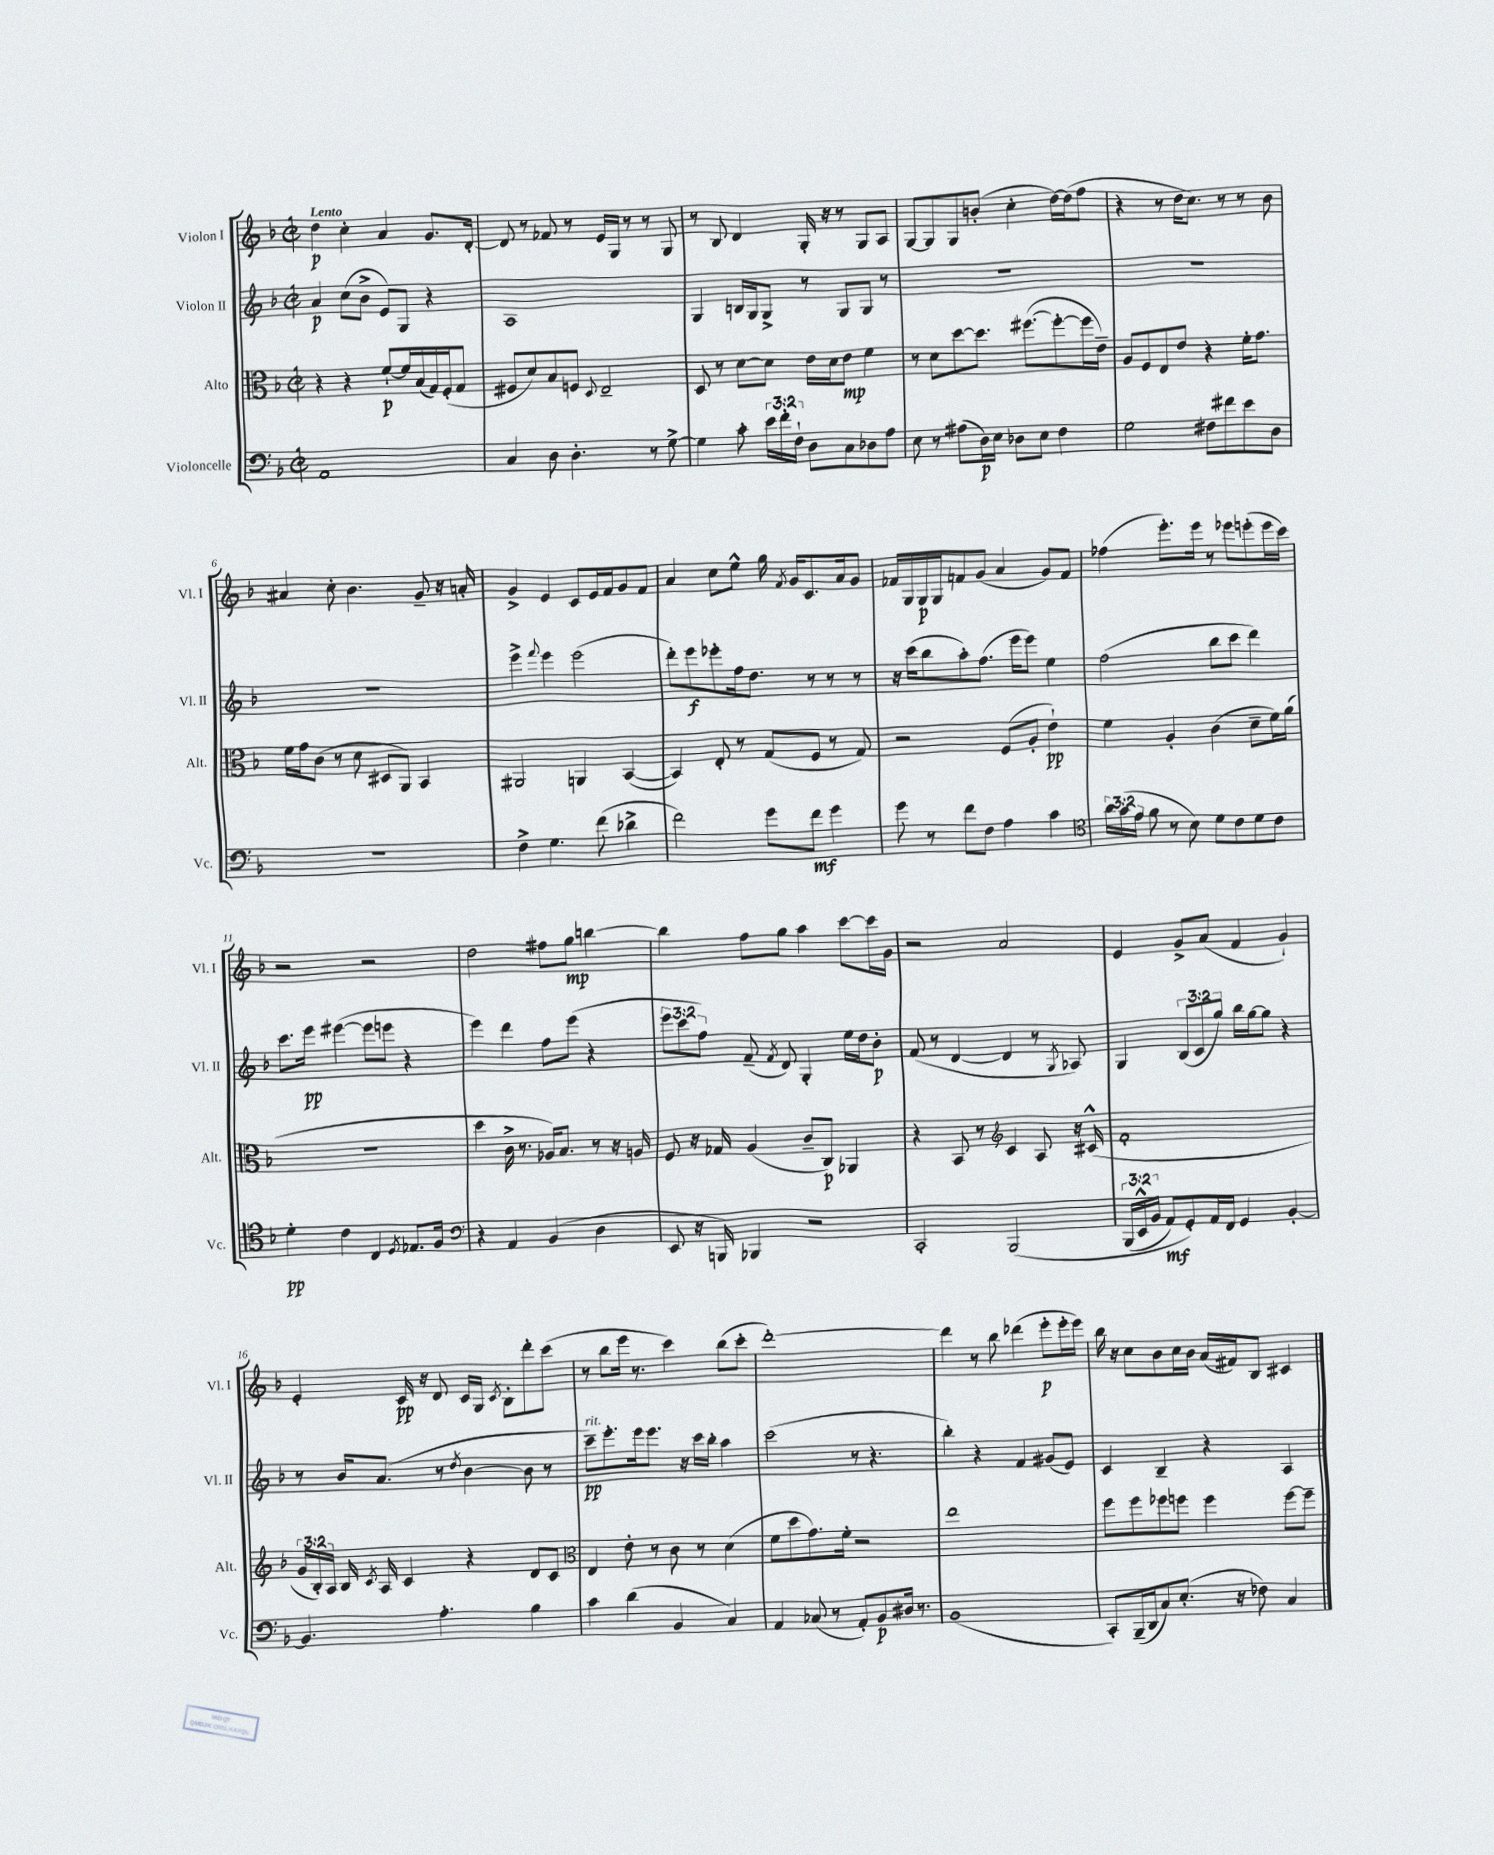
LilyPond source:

<<
\new StaffGroup <<
\new Staff = "s0" \with { instrumentName = "Violon I" shortInstrumentName = "Vl. I" } {
    \clef treble \key f \major \defaultTimeSignature \time 2/2 \tempo "Lento"
    \autoBeamOff d''4\p c''4-. a'4 g'8.[ d'16]~-. |
    d'8 r8 fes'8 r8 e'16[ g16] r8 r8 g8 |
    r8 bes8 d'4 g16-. r16 r8 g8[ a8] |
    g8[~ g8 g8 b'8]-.( c''4-. d''16[~) d''16( f''8] |
    r4 r8 d''16[ c''8.]) r8 r8 bes'8 |
    ais'4 c''8-. bes'4. g'8-- r16 a'16-. |
    g'4-> e'4 c'8[ e'16 f'16 g'8 f'8] |
    a'4 c''8[ e''8]-^ g''16 \acciaccatura { f'8 } g'16[ c'8. a'16 g'8] |
    fes'16[ g16 g16\p g16 f'8 g'8]( a'4 g'8[) f'8] |
    fes''4( e'''8.[-.) e'''16] r8 ees'''8[ e'''8-.( e'''16 c'''16]) |
    r2 r2 |
    d''2 fis''8[ g''8]\mp b''4~ |
    b''4 f''8[ g''8] a''4 c'''8[~ c'''16 g'16] |
    r2 a'2 |
    e'4 g'8[-> a'8]( f'4 g'4-!) |
    e'4-. c'16\pp r16 d'8 c'16[ g16] \acciaccatura { c'8 } bes8[-. d'''8-. c'''8]( |
    r8 bes''8[ e'''16] r8. c'''4) bes''8[( c'''8]-. |
    d'''1~-.) |
    d'''4 r8 bes''8 des'''4( e'''8[-.\p e'''16-. e'''16]) |
    bes''16 r16 c''8[ bes'8 c''16 bes'16] a'16[( fis'16) bes8] cis'4 \bar "|." |
}
\new Staff = "s1" \with { instrumentName = "Violon II" shortInstrumentName = "Vl. II" } {
    \clef treble \key f \major \defaultTimeSignature \time 2/2 \override Staff.TupletNumber.text = #tuplet-number::calc-fraction-text
    \autoBeamOff a'4\p c''8[( bes'8]-> e'8[) g8] r4 |
    a1 |
    g4 b16[ g16 g8]-> r8 g8[ g8] r8 |
    R1 |
    R1 |
    R1 |
    e'''4-> \appoggiatura { f'''8 } e'''4 e'''2( |
    d'''8[-.) e'''8\f ees'''8-. f''16 d''8.] r8 r8 r8 |
    r16 c'''16[( bes''8 a''8-.) f''8.]( e'''16[ e'''8]) e''4 |
    f''2( bes''8[ c'''8] d'''4) |
    c'''8.[ e'''16]\pp eis'''4~( eis'''8[ e'''8] r4 |
    e'''4) d'''4 f''8[ e'''8]( r4 |
    \tuplet 3/2 { e'''8[ c'''8 f''8]) } f'8--( \acciaccatura { f'8 } d'8) g4-. e''16[ d''16 bes'8]-.\p |
    f'8( r8 d'4~ d'4 r8 \acciaccatura { g8 } aes8) |
    g4 \tuplet 3/2 { bes8[( c'8 g''8]) } bes''16[ g''16~ g''8] r4 |
    r8 bes'16[ a'8.]( r8 \acciaccatura { d''8 } bes'4~ bes'8 r8 |
    c'''8[--\pp^\markup { \italic "rit." }) e'''8.-. e'''16 e'''8.] r16 c'''16[ bes''16]-. a''4 |
    c'''2( r8 r4. |
    bes''4-.) r4 f'4 gis'8[( e'8]) |
    c'4 bes4-- r4 a4 \bar "|." |
}
\new Staff = "s2" \with { instrumentName = "Alto" shortInstrumentName = "Alt." } {
    \clef alto \key f \major \defaultTimeSignature \time 2/2 \override Staff.TupletNumber.text = #tuplet-number::calc-fraction-text
    \autoBeamOff r4 r4 f'8[~-!\p f'16 bes16( g16) f16-.( g8] |
    fis8[ d'8) bes8 f8] \appoggiatura { d8 } e2-- |
    d8 r8 d'8[~ d'8] e'16[ d'16 e'8]\mp f'4 |
    r8 d'8[ d''8~ d''8.] fis''8.[~( fis''8~-. fis''16 e'16]--) |
    a8[ f8 e8 e'8] r4 f'16[-. g'8.] |
    f'16[ g'16 c'8]( r8 d'8 dis8[ a,8]) bes,4 |
    ais,2 a,4 bes,4~( |
    bes,4) e8-. r8 g8[( f8] r8 g8) |
    r2 f8[( a8]-. e'4-!\pp) |
    f'4 a4-. c'4( d'8[-- f'16) a'16]( |
    r1 |
    d''4 c'16-> r8. aes16[) bes8.] r8 r16 a16 |
    f8 r16 ges16 a4( c'8[-- c8]\p) aes,4 |
    r4 bes,8 r8 \clef treble c'4 a8 r16 cis'16-^( |
    f'1-. |
    \tuplet 3/2 { g'16[ bes16-.) a16] } bes16 \acciaccatura { c'8 } a16 c'4 r4 d'8[ c'8] |
    \clef alto e4 e'8-. r8 c'8 r8 d'4( |
    f'8[ d''8 g'8.) f'16]-. r2 |
    e''1 |
    f''8[ f''8 fes''8 f''8] f''4 f''8[~ f''8]-- \bar "|." |
}
\new Staff = "s3" \with { instrumentName = "Violoncelle" shortInstrumentName = "Vc." } {
    \clef bass \key f \major \defaultTimeSignature \time 2/2 \override Staff.TupletNumber.text = #tuplet-number::calc-fraction-text
    \autoBeamOff a,1 |
    c4 d8 d4.-. r8 g8~-> |
    g4 c'8-. \tuplet 3/2 { e'16[ f'16-. f16]-! } d8[ c8 des8 a8] |
    e8 r8 ais8[( d16\p) e16] des8[ e8] f4 |
    g2 fis8[ fis'8 e'8 d8] |
    R1 |
    f4-> g4. f'8( des'4-> |
    f'2) g'8[ f'8]\mf g'4 |
    g'8 r8 f'8[ f8] a4 c'4 |
    \clef tenor \tuplet 3/2 { a'16[ g'16( e'16] } f'8 r8 bes8) d'8[ c'8 d'8 c'8] |
    d'4-.\pp c'4 c4 \acciaccatura { d8 } ees8.[ f16] |
    \clef bass r4 a,4 bes,4( d4 |
    e,8 r16 b,,16) bes,,4 r2 |
    c,2-. bes,,2\( |
    \tuplet 3/2 { bes,,16[( e,16-^ bes,16] } a,8[\mf) g,8-.\) a,16 f,16] g,4 bes,4~-. |
    bes,4. a4.-. bes4 |
    c'4 d'4( bes,4 c4) |
    a,4 ces8( r8 a,8[-.) bes,8\p dis16] r8. |
    bes,1( |
    c,8[-.) bes,,16--( d,16 c8) e8.]-.( r16 fes8) c4 \bar "|." |
}
>>
>>
